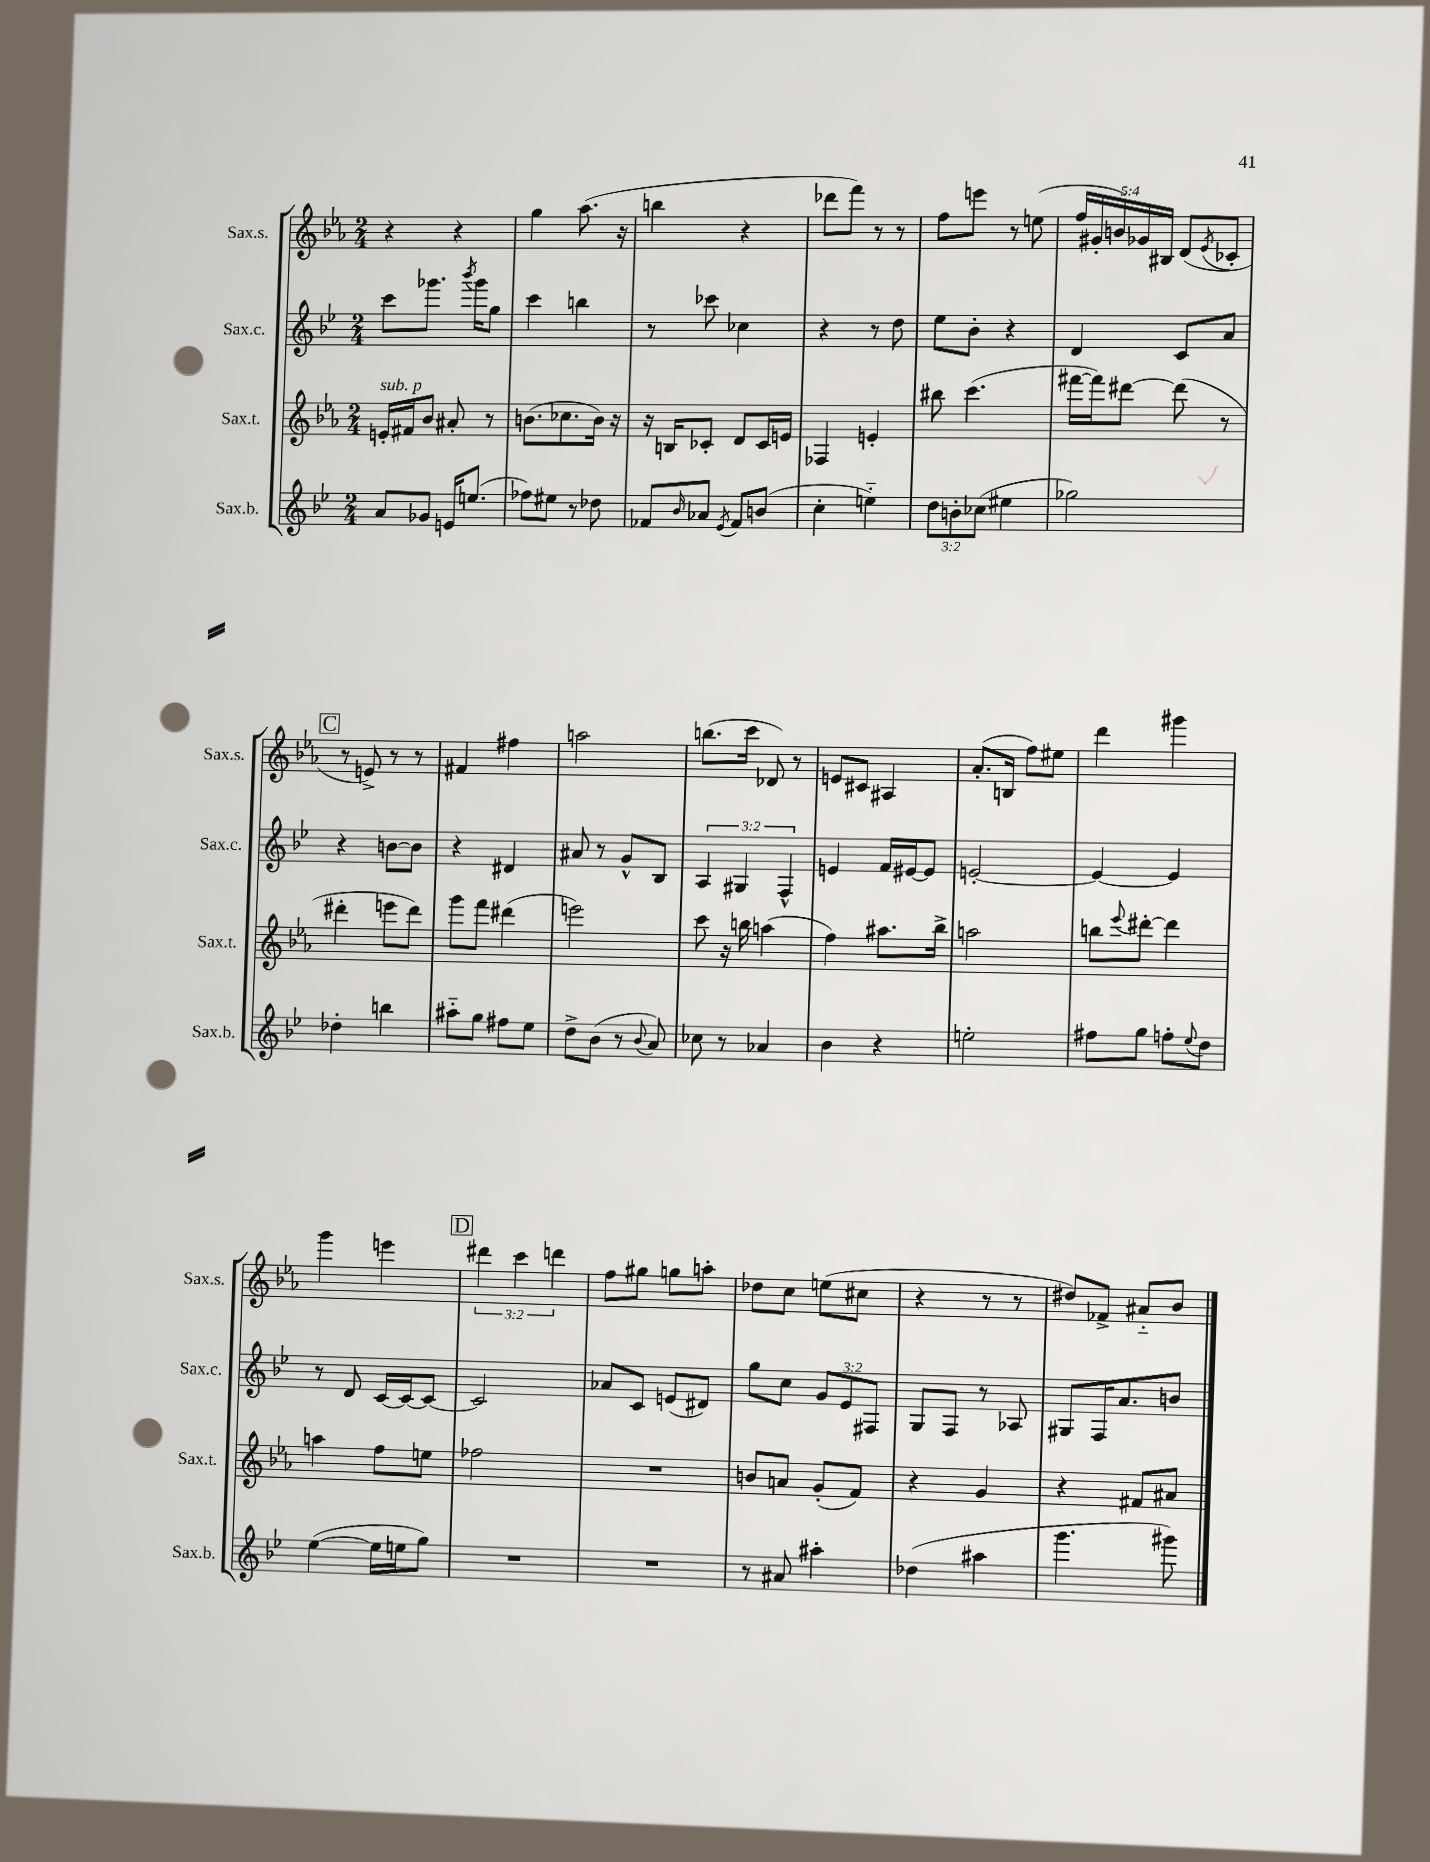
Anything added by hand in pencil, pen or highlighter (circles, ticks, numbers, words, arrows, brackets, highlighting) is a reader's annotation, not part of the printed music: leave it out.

**kern	**kern	**kern	**kern
*staff4	*staff3	*staff2	*staff1
*clefG2	*clefG2	*clefG2	*clefG2
*k[b-e-]	*k[b-e-a-]	*k[b-e-]	*k[b-e-a-]
*M2/4	*M2/4	*M2/4	*M2/4
8a	16e'	8ccc	4r
.	16f#	.	.
8g-	8b-	8.ggg-	.
16e	8a#'	.	4r
.	.	8qbbb-	.
(8.ee	.	16ggg-	.
.	8r	8gg	.
=	=	=	=
8ff-)	(8.b	4ccc	4gg
8ee#	.	.	.
.	8.cc-	.	.
8r	.	4bb	(8.aa-
8dd-	16b)	.	.
.	16r	.	16r
=	=	=	=
8f-	16r	8r	4bb
.	16B	.	.
16qqb-	.	.	.
8a-	8c-'	8ccc-	.
8qe-	.	.	.
8f-	8d	4cc-	4r
(8b	16c-	.	.
.	16e	.	.
=	=	=	=
4cc'	4F-	4r	8ddd-
.	.	.	8fff)
4ee'~)	4e'	8r	8r
.	.	8dd	8r
=	=	=	=
12dd	8bb#	8ee-	8ff
12b'	.	.	.
.	(4.ccc	8b-'	8eee
(12cc-	.	.	.
4ee#	.	4r	8r
.	.	.	(8ee
=	=	=	=
2gg-)	[16fff#	4d	20ff
.	.	.	20g#'
.	16fff#])	.	.
.	.	.	20b)
.	[8ddd#	.	.
.	.	.	20g-
.	.	.	20B#
.	(8ddd#]	8c	(8d
.	.	.	8qe-
.	8r	8a	8c-'
=	=	=	=
4dd-'	4ddd#'	4r	8r
.	.	.	8e^)
4bb	8eee	[8b	8r
.	8ddd#)	8b]	8r
=	=	=	=
8aa#'~	8ggg	4r	4f#
8gg	8fff	.	.
8ff#	(4ddd#	4d#	4ff#
8ee-	.	.	.
=	=	=	=
8dd^	2eee)	8a#	2aa
(8b-	.	8r	.
8r	.	8g^^	.
8qqb-	.	.	.
8a)	.	8B-	.
=	=	=	=
8cc-	8ccc	6A	(8.bb
8r	16r	.	.
.	.	6G#	.
.	16bb	.	16ccc
4a-	(4aa	.	8d-)
.	.	6F^^	.
.	.	.	8r
=	=	=	=
4b-	4ff)	4e	8e
.	.	.	8c#
4r	8.aa#	16f	4A#
.	.	[16e#	.
.	.	8e#]	.
.	16bb-^	.	.
=	=	=	=
2ee'	2aa	[2e'	(8.a-'
.	.	.	16B
.	.	.	8ff)
.	.	.	8ee#
=	=	=	=
8ff#	8bb	4e_	4ddd
.	8qqeee-	.	.
8gg	[8ddd#'	.	.
8ff'	4ddd#]	4e]	4ggg#
8qqee-	.	.	.
8dd	.	.	.
=	=	=	=
([4ee-	4aa	8r	4ggg
.	.	8d	.
16ee-]	8ff	[16c	4eee
16ee	.	16c_	.
8gg)	8ee	8c_	.
=	=	=	=
2r	2ff-	2c]	6ddd#
.	.	.	6ccc
.	.	.	6ddd
=	=	=	=
2r	2r	8a-	8ff
.	.	8c	8gg#
.	.	(8e	8gg
.	.	8d#)	8aa'
=	=	=	=
8r	8b	8gg	8dd-
8a#	8a	8cc	8cc
4aa#'	(8g'	12g	(8ee
.	.	12e-	.
.	8f)	.	8cc#
.	.	12F#	.
=	=	=	=
(4dd-	4r	8G	4r
.	.	8F	.
4aa#	4g	8r	8r
.	.	8A-	8r
=	=	=	=
4.ggg	4r	8G#	8dd#)
.	.	16F	8f-^
.	.	8.a	.
.	8f#	.	8a#'~
8ggg#)	8a#	8b	8b-
==	==	==	==
*-	*-	*-	*-
